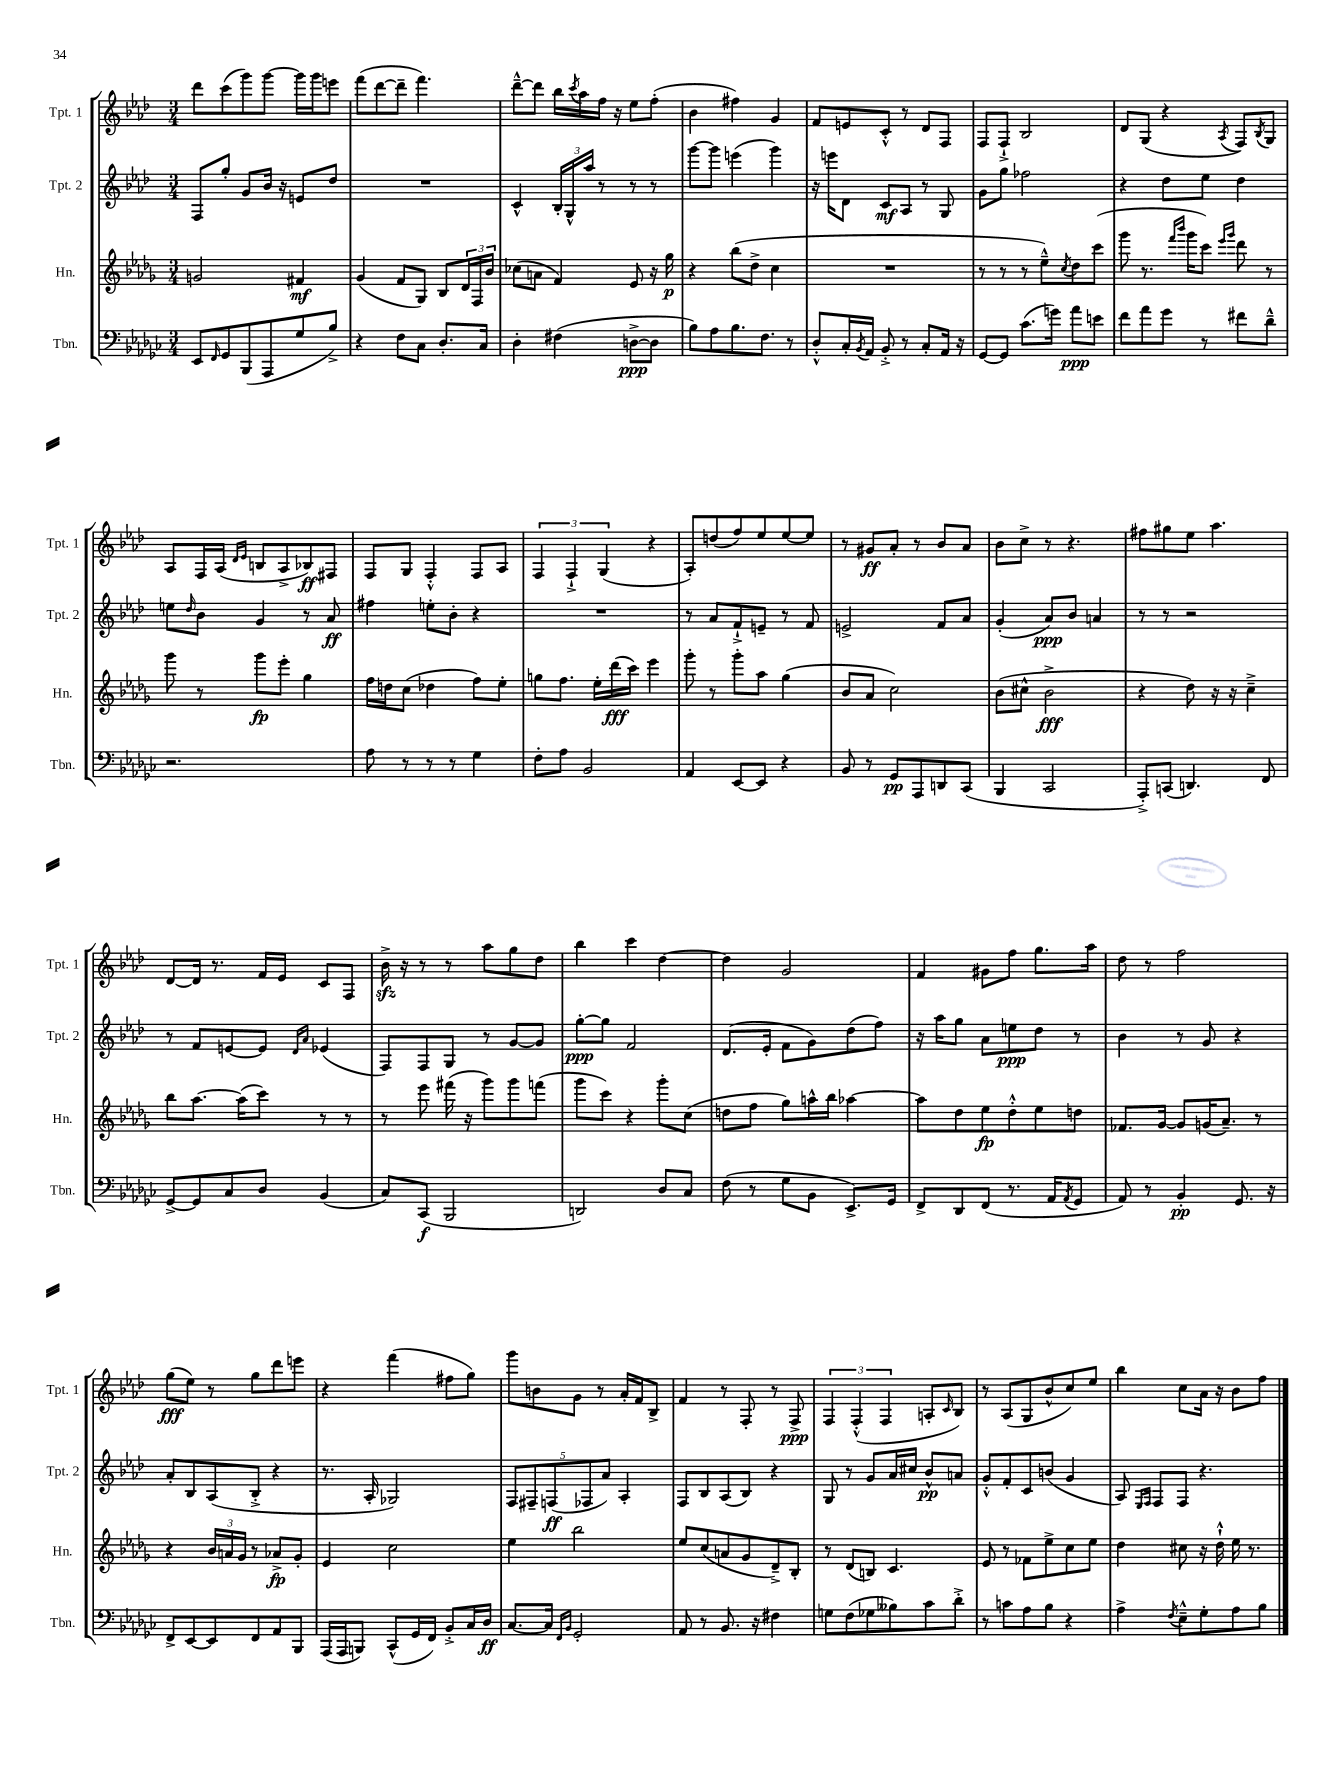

**kern	**dynam	**kern	**dynam	**kern	**dynam	**kern	**dynam
*part4	*part4	*part3	*part3	*part2	*part2	*part1	*part1
*staff4	*staff4	*staff3	*staff3	*staff2	*staff2	*staff1	*staff1
*I"Tbn.	*	*I"Hn.	*	*I"Tpt. 2	*	*I"Tpt. 1	*
*I'Tbn.	*	*I'Hn.	*	*I'Tpt. 2	*	*I'Tpt. 1	*
*clefF4	*	*clefG2	*	*clefG2	*	*clefG2	*
*k[b-e-a-d-g-c-]	*	*k[b-e-a-d-g-]	*	*k[b-e-a-d-]	*	*k[b-e-a-d-]	*
*M3/4	*	*M3/4	*	*M3/4	*	*M3/4	*
=54	=54	=54	=54	=54	=54	=54	=54
8EE-/L	.	2gn/	.	8F/L	.	8ddd-\L	.
16qqFF/	.	.	.	.	.	.	.
8GG-/	.	.	.	8gg'/J	.	(8ccc\	.
(8BBB-/	.	.	.	8g/L	.	8ggg\)	.
8AAA-/	.	.	.	16b-/Jk	.	[8ggg\J	.
.	.	.	.	16r	.	.	.
8G-/	.	4f#X/	mf	8en/L	.	16ggg\LL]	.
.	.	.	.	.	.	16ggg\J	.
8B-^/J)	.	.	.	8dd-/J	.	8eeen\J	.
=55	=55	=55	=55	=55	=55	=55	=55
4r	.	(4g-/	.	2.r	.	(8fff\L	.
.	.	.	.	.	.	[8ddd-\	.
8F\L	.	8f/L	.	.	.	8ddd-~\J]	.
8C-\J	.	8G-/J)	.	.	.	4.fff\)	.
8.D-'/L	.	8B-/L	.	.	.	.	.
.	.	24d-/L	.	.	.	.	.
.	.	24F/	.	.	.	.	.
16C-/Jk	.	.	.	.	.	.	.
.	.	24b-/JJ	.	.	.	.	.
=56	=56	=56	=56	=56	=56	=56	=56
4D-'\	.	(8cc-X\L	.	4c^^/	.	[8ddd-~^^\L	.
.	.	8an\J	.	.	.	8ddd-\J]	.
(4F#X\	.	4f/)	.	24B-'/LL	.	16bb-\LL	.
.	.	.	.	24G^^/	.	.	.
.	.	.	.	.	.	8qccc/	.
.	.	.	.	.	.	16aa-\	.
.	.	.	.	24aa-/JJ	.	.	.
.	.	.	.	8r	.	16ff\JJ	.
.	.	.	.	.	.	16r	.
[8Dn^\L	ppp	8e-/	.	8r	.	8ee-\L	.
8D\J]	.	16r	.	8r	.	(8ff'\J	.
.	.	16gg-\	p	.	.	.	.
=57	=57	=57	=57	=57	=57	=57	=57
8B-\L)	.	4r	.	[8ggg\L	.	4b-\	.
8A-\	.	.	.	8ggg\J]	.	.	.
8.B-\	.	(8bb-\L	.	(4eeen\	.	4ff#X\)	.
.	.	8dd-^\J	.	.	.	.	.
8.F\J	.	.	.	.	.	.	.
.	.	4cc\	.	4ggg\)	.	4g/	.
8r	.	.	.	.	.	.	.
=58	=58	=58	=58	=58	=58	=58	=58
8D-'^^/L	.	2.r	.	16r	.	8f/L	.
.	.	.	.	16eeen\KL	.	.	.
16C-'/L	.	.	.	8d-\J	.	8en/	.
8qBB-/	.	.	.	.	.	.	.
16AA-/JJ	.	.	.	.	.	.	.
8BB-'^/	.	.	.	8c/L	mf	8c'^^/J	.
8r	.	.	.	8A-/J	.	8r	.
8C-'/L	.	.	.	8r	.	8d-/L	.
16AA-/Jk	.	.	.	8G/	.	8F/J	.
16r	.	.	.	.	.	.	.
=59	=59	=59	=59	=59	=59	=59	=59
[8GG-/L	.	8r	.	8g\L	.	8F/L	.
8GG-/J]	.	8r	.	8gg\J	.	8F`^/J	.
(8.c-\L	.	8r	.	2ff-X\	.	2B-/	.
.	.	8ee-~^^\L)	.	.	.	.	.
16gn\Jk)	.	.	.	.	.	.	.
.	.	8qcc/	.	.	.	.	.
8a-\L	ppp	8dd-\	.	.	.	.	.
8en\J	.	(8ccc\J	.	.	.	.	.
=60	=60	=60	=60	=60	=60	=60	=60
8f\L	.	8ggg-\	.	4r	.	8d-/L	.
8a-\	.	8.r	.	.	.	(8G/J	.
8g-\J	.	.	.	8dd-\L	.	4r	.
.	.	16qqfff/LL	.	.	.	.	.
.	.	16qqbbb-/JJ	.	.	.	.	.
.	.	16ggg-\KL	.	.	.	.	.
8r	.	8ccc\J)	.	8ee-\J	.	.	.
.	.	16qqeee-/LL	.	.	.	.	.
.	.	16qqggg-/JJ	.	.	.	8qA-/	.
8f#X\L	.	8ddd-\	.	4dd-\	.	8F/L)	.
.	.	.	.	.	.	8qB-/	.
8d-~^^\J	.	8r	.	.	.	8G/J	.
!!LO:LB:g=z
=61	=61	=61	=61	=61	=61	=61	=61
2.r	.	8ggg-\	.	8een\L	.	8A-/L	.
.	.	.	.	16qqdd-/	.	.	.
.	.	8r	.	8b-\J	.	16F/L	.
.	.	.	.	.	.	(16A-/JJ	.
.	.	.	.	.	.	16qqd-/LL	.
.	.	.	.	.	.	16qqe-/JJ	.
.	.	8ggg-\L	fp	4g/	.	8Bn/L	.
.	.	8eee-'\J	.	.	.	8A-^/	.
.	.	4gg-\	.	8r	.	8B-X/)	ff
.	.	.	.	8a-/	ff	8F#X/J	.
=62	=62	=62	=62	=62	=62	=62	=62
8A-\	.	16ff\LL	.	4ff#X\	.	8F/L	.
.	.	16ddn\J	.	.	.	.	.
8r	.	(8cc\J	.	.	.	8G/J	.
8r	.	4dd-X\	.	8een'\L	.	4F'^^/	.
8r	.	.	.	8b-'\J	.	.	.
4G-\	.	8ff\L)	.	4r	.	8F/L	.
.	.	8ee-'\J	.	.	.	8A-/J	.
=63	=63	=63	=63	=63	=63	=63	=63
8F'\L	.	8ggn\L	.	2.r	.	6F/	.
8A-\J	.	8.ff\J	.	.	.	.	.
.	.	.	.	.	.	6F`^/	.
2BB-/	.	.	.	.	.	.	.
.	.	16ee-'\LL	.	.	.	.	.
.	.	.	.	.	.	(6G/	.
.	.	(16ddd-\	fff	.	.	.	.
.	.	16ccc\JJ)	.	.	.	.	.
.	.	4eee-\	.	.	.	4r	.
=64	=64	=64	=64	=64	=64	=64	=64
4AA-/	.	8ggg-'\	.	8r	.	8A-'/L)	.
.	.	8r	.	8a-/L	.	(8ddn/	.
[8EE-/L	.	8ggg-'\L	.	8f`^/	.	8ff/)	.
8EE-/J]	.	8aa-\J	.	8en~/J	.	8ee-/	.
4r	.	(4gg-\	.	8r	.	[8ee-/	.
.	.	.	.	8f/	.	8ee-/J]	.
=65	=65	=65	=65	=65	=65	=65	=65
8BB-/	.	8b-/L	.	2en^/	.	8r	.
8r	.	8a-/J	.	.	.	8g#X/L	ff
8GG-/L	pp	2cc\)	.	.	.	8a-'/J	.
8AAA-/	.	.	.	.	.	8r	.
8DDn/	.	.	.	8f/L	.	8b-/L	.
(8CC-/J	.	.	.	8a-/J	.	8a-/J	.
=66	=66	=66	=66	=66	=66	=66	=66
4BBB-/	.	(8b-\L	.	(4g'/	.	8b-\L	.
.	.	8cc#X^^\J	.	.	.	8cc^\J	.
2CC-/	.	2b-^\	fff	8a-/L)	ppp	8r	.
.	.	.	.	8b-/J	.	4.r	.
.	.	.	.	4an/	.	.	.
=67	=67	=67	=67	=67	=67	=67	=67
8AAA-'^/L)	.	4r	.	8r	.	8ff#X\L	.
(8CCn/J	.	.	.	8r	.	8gg#X\	.
4.DDn/)	.	8dd-\)	.	2r	.	8ee-\J	.
.	.	16r	.	.	.	4.aa-\	.
.	.	16r	.	.	.	.	.
.	.	4cc~^\	.	.	.	.	.
8FF/	.	.	.	.	.	.	.
!!LO:LB:g=z
=68	=68	=68	=68	=68	=68	=68	=68
[8GG-^/L	.	8bb-\L	.	8r	.	[8d-/L	.
8GG-/]	.	[8.aa-\J	.	8f/L	.	16d-/Jk]	.
.	.	.	.	.	.	8.r	.
8C-/	.	.	.	[8en/	.	.	.
.	.	(16aa-\KL]	.	.	.	.	.
8D-/J	.	8ccc\J)	.	8e/J]	.	16f/LL	.
.	.	.	.	.	.	16e-/JJ	.
.	.	.	.	16qqd-/LL	.	.	.
.	.	.	.	16qqa-/JJ	.	.	.
(4BB-/	.	8r	.	(4e-X/	.	8c/L	.
.	.	8r	.	.	.	8F/J	.
=69	=69	=69	=69	=69	=69	=69	=69
8C-/L)	.	8r	.	8F/L)	.	16b-zz^\	.
.	.	.	.	.	.	16r	.
(8CC-/J	f	8eee-\	.	8F/	.	8r	.
2BBB-/	.	(16fff#X\	.	8G/J	.	8r	.
.	.	16r	.	.	.	.	.
.	.	8ggg-\L)	.	8r	.	8aa-\L	.
.	.	8ggg-\	.	[8g/L	.	8gg\	.
.	.	(8fffn\J	.	8g/J]	.	8dd-\J	.
=70	=70	=70	=70	=70	=70	=70	=70
2DDn/)	.	8ggg-\L	.	[8gg'\L	ppp	4bb-\	.
.	.	8ccc\J)	.	8gg\J]	.	.	.
.	.	4r	.	2f/	.	4ccc\	.
8D-/L	.	8ggg-'\L	.	.	.	[4dd-\	.
8C-/J	.	(8cc\J	.	.	.	.	.
=71	=71	=71	=71	=71	=71	=71	=71
(8F\	.	8ddn\L	.	(8.d-/L	.	4dd-\]	.
8r	.	8ff\J	.	.	.	.	.
.	.	.	.	16e-'/Jk	.	.	.
8G-\L	.	8gg-\L)	.	8f\L	.	2g/	.
8BB-\J	.	16aan^^\L	.	8g\)	.	.	.
.	.	16bb-\JJ	.	.	.	.	.
8.EE-^/L)	.	[4aa-X\	.	(8dd-\	.	.	.
.	.	.	.	8ff\J)	.	.	.
16GG-/Jk	.	.	.	.	.	.	.
=72	=72	=72	=72	=72	=72	=72	=72
8FF^/L	.	8aa-\L]	.	16r	.	4f/	.
.	.	.	.	16aa-\KL	.	.	.
8DD-/	.	8dd-\	.	8gg\J	.	.	.
(8FF/J	.	8ee-\	fp	8a-\L	.	8g#X\L	.
8.r	.	8dd-'^^\	.	8een\	ppp	8ff\J	.
.	.	8ee-\	.	8dd-\J	.	8.gg\L	.
16AA-/KL	.	.	.	.	.	.	.
8qAA-/	.	.	.	.	.	.	.
8GG-/J	.	8ddn\J	.	8r	.	.	.
.	.	.	.	.	.	16aa-\Jk	.
=73	=73	=73	=73	=73	=73	=73	=73
8AA-/)	.	8.f-X/L	.	4b-\	.	8dd-\	.
8r	.	.	.	.	.	8r	.
.	.	[16g-/Jk	.	.	.	.	.
4BB-'/	pp	8g-/L]	.	8r	.	2ff\	.
.	.	(16gn/K	.	8g/	.	.	.
.	.	8.a-~/J)	.	.	.	.	.
8.GG-/	.	.	.	4r	.	.	.
.	.	8r	.	.	.	.	.
16r	.	.	.	.	.	.	.
!!LO:LB:g=z
=74	=74	=74	=74	=74	=74	=74	=74
8FF^/L	.	4r	.	8a-'/L	.	(8gg\L	fff
[8EE-/	.	.	.	8B-/	.	8ee-\J)	.
8EE-/]	.	24b-/LL	.	(8A-/	.	8r	.
.	.	24an/	.	.	.	.	.
.	.	24g-/JJ	.	.	.	.	.
8FF/	.	8r	.	8B-'^/J	.	8gg\L	.
8AA-/	.	8a-X^/L	fp	4r	.	8ddd-\	.
8BBB-/J	.	8g-'/J	.	.	.	8eeen\J	.
=75	=75	=75	=75	=75	=75	=75	=75
(16AAA-/LL	.	4e-/	.	8.r	.	4r	.
16AAA-/J	.	.	.	.	.	.	.
8BBBn/J)	.	.	.	.	.	.	.
.	.	.	.	16A-'/	.	.	.
(8CC-^^/L	.	2cc\	.	2G-X/)	.	(4fff\	.
16GG-/L	.	.	.	.	.	.	.
16FF/JJ)	.	.	.	.	.	.	.
8BB-'^/L	.	.	.	.	.	8ff#X\L	.
16C-/L	.	.	.	.	.	8gg\J)	.
16D-/JJ	ff	.	.	.	.	.	.
=76	=76	=76	=76	=76	=76	=76	=76
[8.C-/L	.	4ee-\	.	10F/L	.	8ggg\L	.
.	.	.	.	10F#X~/	.	.	.
.	.	.	.	.	.	8bn\	.
16C-/Jk]	.	.	.	.	.	.	.
.	.	.	.	(10Fn/	ff	.	.
16qqFF/LL	.	.	.	.	.	.	.
16qqBB-/JJ	.	.	.	.	.	.	.
2GG-'/	.	2bb-\	.	.	.	8g\J	.
.	.	.	.	10F-X/	.	.	.
.	.	.	.	.	.	8r	.
.	.	.	.	10a-/J)	.	.	.
.	.	.	.	4A-'/	.	16a-'/LL	.
.	.	.	.	.	.	16f/J	.
.	.	.	.	.	.	8B-^/J	.
=77	=77	=77	=77	=77	=77	=77	=77
8AA-/	.	8ee-/L	.	8F/L	.	4f/	.
8r	.	(8cc/	.	8B-/	.	.	.
8.BB-/	.	8an/	.	(8A-/	.	8r	.
.	.	8g-/	.	8B-/J)	.	8F'/	.
16r	.	.	.	.	.	.	.
4F#X\	.	8d-~^/)	.	4r	.	8r	.
.	.	8B-'/J	.	.	.	8F^/	ppp
=78	=78	=78	=78	=78	=78	=78	=78
8Gn\L	.	8r	.	8G/	.	6F/	.
(8F\	.	(8d-/L	.	8r	.	.	.
.	.	.	.	.	.	(6F'^^/	.
8G-X\	.	8Bn/J)	.	8g/L	.	.	.
.	.	.	.	.	.	6F/	.
8B--X\)	.	4.c/	.	16a-/L	.	.	.
.	.	.	.	16cc#X/JJ	.	.	.
8c-\	.	.	.	8b-^^/L	pp	8An'/L	.
.	.	.	.	.	.	16qqc/	.
8d-'^\J	.	.	.	8an/J	.	8B-/J)	.
=79	=79	=79	=79	=79	=79	=79	=79
8r	.	8e-/	.	8g'^^/L	.	8r	.
8cn\L	.	8r	.	8f'/	.	(8A-/L	.
8A-\	.	8f-X\L	.	8c/	.	8G/	.
8B-\J	.	8ee-^\	.	(8bn/J	.	8b-^^/	.
4r	.	8cc\	.	4g/	.	8cc/)	.
.	.	8ee-\J	.	.	.	8ee-/J	.
=80	=80	=80	=80	=80	=80	=80	=80
4A-^\	.	4dd-\	.	8A-/)	.	4bb-\	.
.	.	.	.	16qqE-/LL	.	.	.
.	.	.	.	16qqF/JJ	.	.	.
.	.	.	.	8F/L	.	.	.
8qF/	.	.	.	.	.	.	.
8E-~^^\L	.	8cc#X\	.	8F/J	.	8cc\L	.
8G-'\	.	16r	.	4.r	.	16a-\Jk	.
.	.	16dd-`^^\	.	.	.	16r	.
8A-\	.	16ee-\	.	.	.	8b-\L	.
.	.	8.r	.	.	.	.	.
8B-\J	.	.	.	.	.	8ff\J	.
==	==	==	==	==	==	==	==
*-	*-	*-	*-	*-	*-	*-	*-
